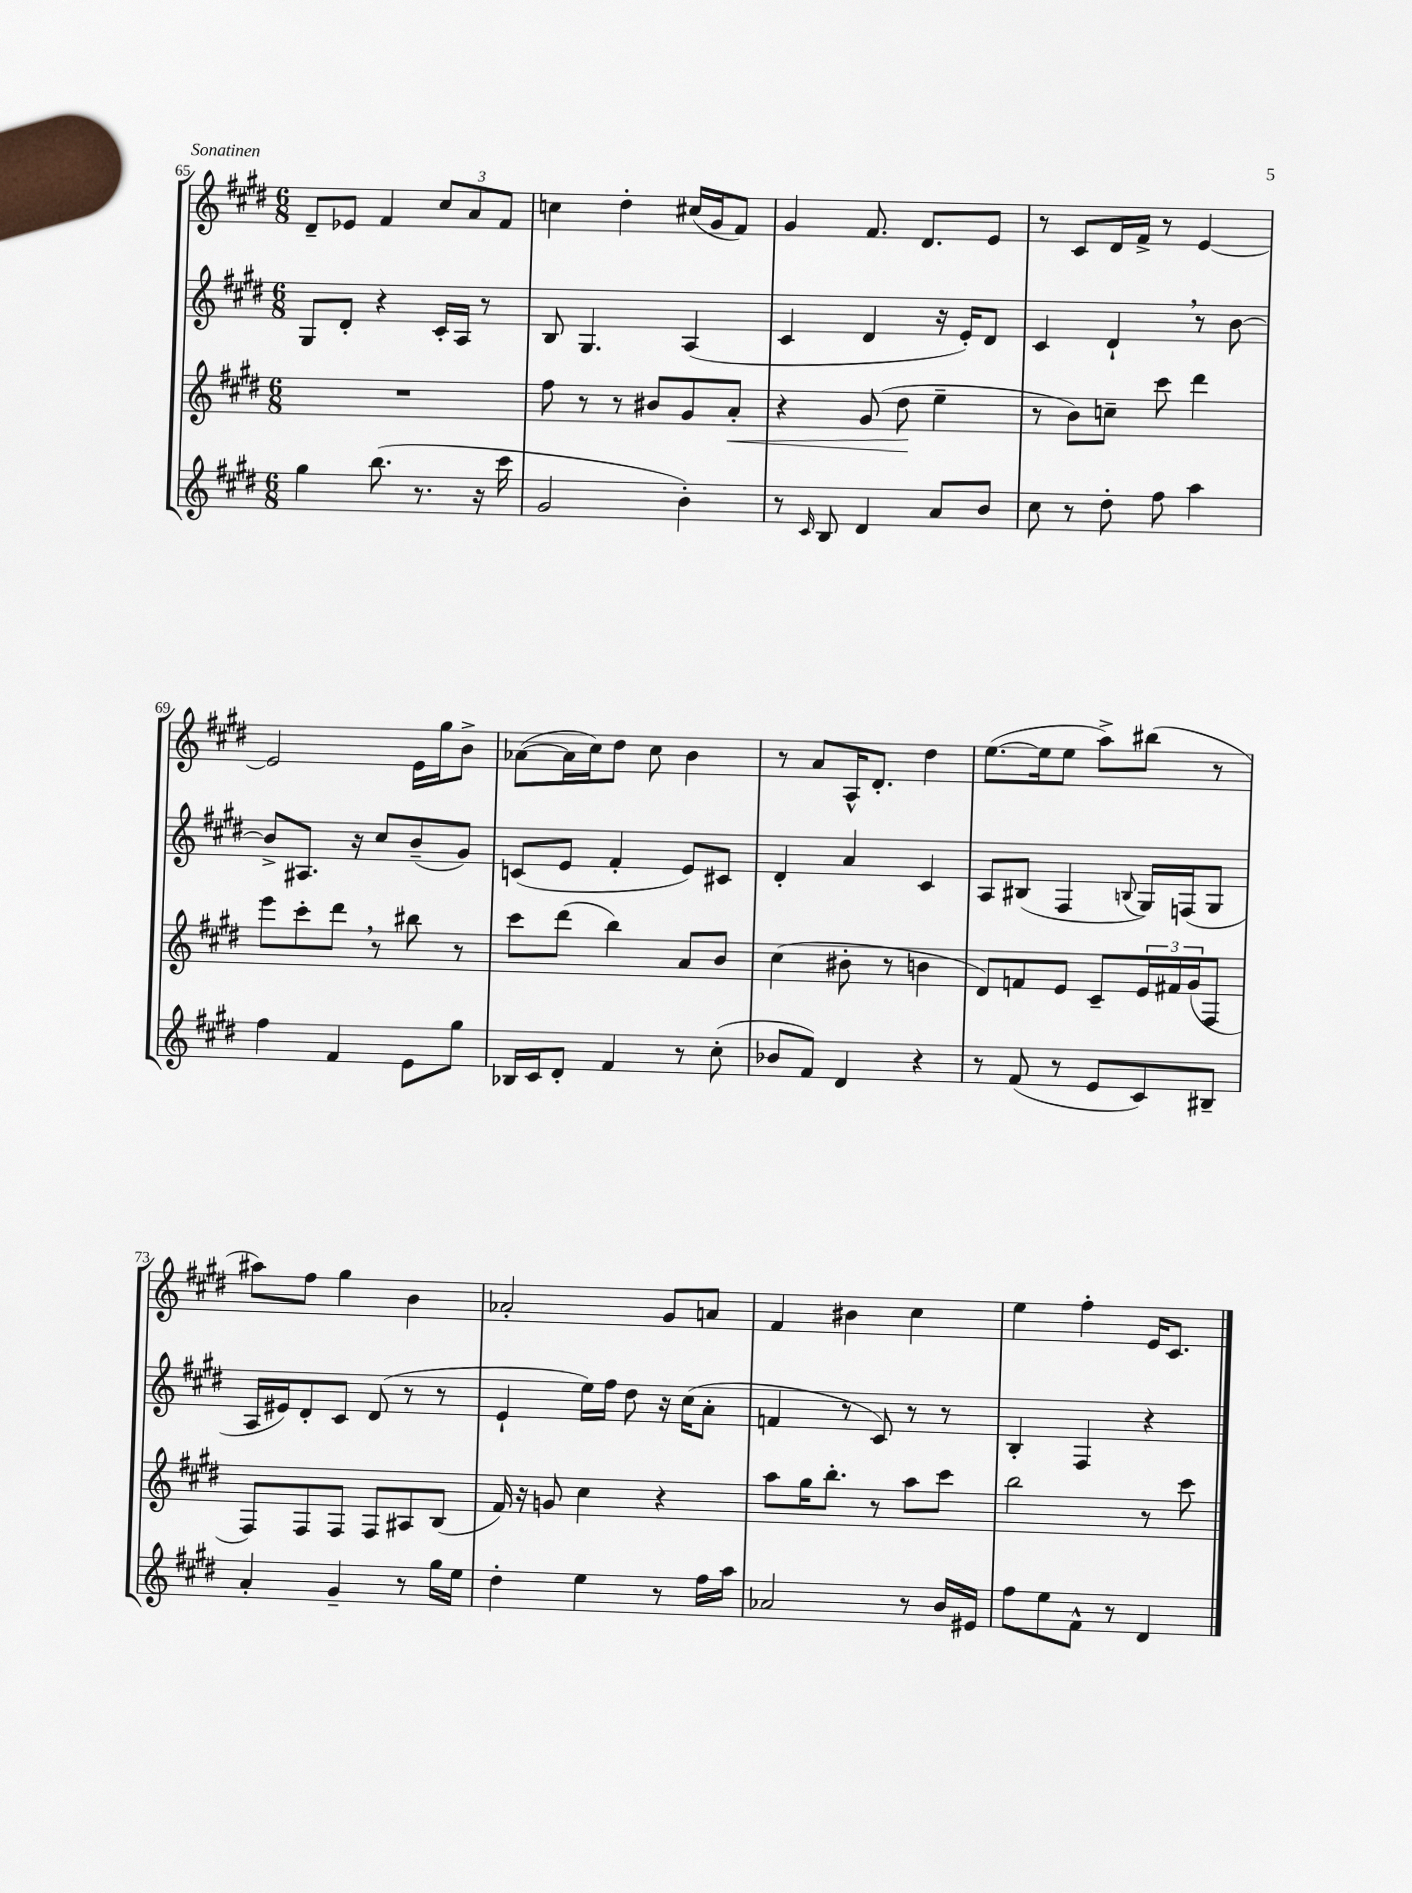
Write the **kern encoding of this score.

**kern	**kern	**dynam	**kern	**kern
*part4	*part3	*part3	*part2	*part1
*staff4	*staff3	*staff3	*staff2	*staff1
*clefG2	*clefG2	*	*clefG2	*clefG2
*k[f#c#g#d#]	*k[f#c#g#d#]	*	*k[f#c#g#d#]	*k[f#c#g#d#]
*M6/8	*M6/8	*	*M6/8	*M6/8
=65	=65	=65	=65	=65
4gg#\	2.r	.	8G#/L	8d#~/L
.	.	.	8d#'/J	8e-X/J
(8.bb\	.	.	4r	4f#/
8.r	.	.	.	.
.	.	.	16c#'/LL	12cc#/L
.	.	.	16A/JJ	.
.	.	.	.	12a/
16r	.	.	8r	.
.	.	.	.	12f#/J
16ccc#\	.	.	.	.
=66	=66	=66	=66	=66
2g#/	8ff#\	.	8B/	4ccn\
.	8r	.	4.G#/	.
.	8r	.	.	4dd#'\
.	8b#X/L	.	.	.
4b'\)	8g#/	.	(4A/	(16cc#X/LL
.	.	.	.	16g#/J
!	!	!LO:HP:b	!	!
.	8a'/J	<	.	8f#/J)
=67	=67	=67	=67	=67
8r	4r	.	4c#/	4g#/
16qqc#/	.	.	.	.
8B/	.	.	.	.
4d#/	(8g#/	.	4d#/	8.f#/
.	8dd#\	.	.	.
.	.	.	.	8.d#/L
8a/L	4ee~\	[	16r	.
.	.	.	16e'/KL)	.
8b/J	.	.	8d#/J	8e/J
=68	=68	=68	=68	=68
8cc#\	8r	.	4c#/	8r
8r	8b\L)	.	.	8c#/L
8dd#'\	8ccn~\J	.	4d#`,/	16d#/L
.	.	.	.	16f#^/JJ
8ff#\	8ccc#\	.	.	8r
4aa\	4ddd#\	.	8r	[4e/
.	.	.	[8b\	.
!!LO:LB:g=z
=69	=69	=69	=69	=69
4ff#\	8eee\L	.	8b^/L]	2e/]
.	8ccc#'\	.	8.A#X/J	.
4f#/	8ddd#,\J	.	.	.
.	.	.	16r	.
.	8r	.	8cc#/L	.
8e\L	8bb#X\	.	(8b~/	16e\LL
.	.	.	.	16gg#\J
8gg#\J	8r	.	8g#/J)	8b^\J
=70	=70	=70	=70	=70
16B-X/LL	8ccc#\L	.	(8cn/L	([8a-X\L
16c#/J	.	.	.	.
8d#'/J	(8ddd#\J	.	8e/J	16a-\L]
.	.	.	.	16cc#\J)
4f#/	4bb\)	.	4f#'/	8dd#\J
.	.	.	.	8cc#\
8r	8a/L	.	8e/L)	4b\
(8cc#'\	8b/J	.	8c#X/J	.
=71	=71	=71	=71	=71
8b-X/L	(4cc#\	.	4d#'/	8r
8f#/J)	.	.	.	8a/L
4d#/	8b#X'\	.	4a/	16A^^/K
.	.	.	.	8.d#'/J
.	8r	.	.	.
4r	4bn\	.	4c#/	4dd#\
=72	=72	=72	=72	=72
8r	8d#/L)	.	8A/L	([8.ee\L
(8f#/	8fn/	.	(8B#X/J	.
.	.	.	.	16ee\k]
8r	8e/J	.	4F#/	8ee\J
8e/L	8c#~/L	.	.	8aa^\L)
.	.	.	8qqBn/	.
8c#/)	24e/L	.	16G#/LL)	(8bb#X\J
.	24f#X/	.	.	.
.	.	.	(16Fn/J	.
.	(24g#/J	.	.	.
8B#X~/J	8F#/J	.	8G#/J	8r
!!LO:LB:g=z
=73	=73	=73	=73	=73
4a'/	8F#/L)	.	16A/LL	8aa#X\L)
.	.	.	16e#X/J)	.
.	8F#/	.	8d#'/	8ff#\J
4g#~/	8F#/J	.	8c#/J	4gg#\
.	8F#/L	.	(8d#/	.
8r	8A#X/	.	8r	4b\
16gg#\LL	(8B/J	.	8r	.
16ee\JJ	.	.	.	.
=74	=74	=74	=74	=74
4dd#'\	16f#/)	.	4e`/	2a-X'/
.	16r	.	.	.
.	8gn/	.	.	.
4ee\	4cc#\	.	16ee\LL)	.
.	.	.	16ff#\JJ	.
.	.	.	8dd#\	.
8r	4r	.	16r	8g#/L
.	.	.	(16cc#\KL	.
16ff#\LL	.	.	8a'\J	8an/J
16aa\JJ	.	.	.	.
=75	=75	=75	=75	=75
2a-X/	8aa\L	.	4fn/	4f#/
.	16gg#\K	.	.	.
.	8.bb'\J	.	.	.
.	.	.	8r	4b#X\
.	8r	.	8c#/)	.
8r	8aa\L	.	8r	4cc#\
16b/LL	8ccc#\J	.	8r	.
16e#X/JJ	.	.	.	.
=76	=76	=76	=76	=76
8ff#\L	2bb\	.	4B'/	4ee\
8ee\	.	.	.	.
8f#^^\J	.	.	4F#/	4ff#'\
8r	.	.	.	.
4d#/	8r	.	4r	16e/KL
.	.	.	.	8.c#/J
.	8ccc#\	.	.	.
==	==	==	==	==
*-	*-	*-	*-	*-
